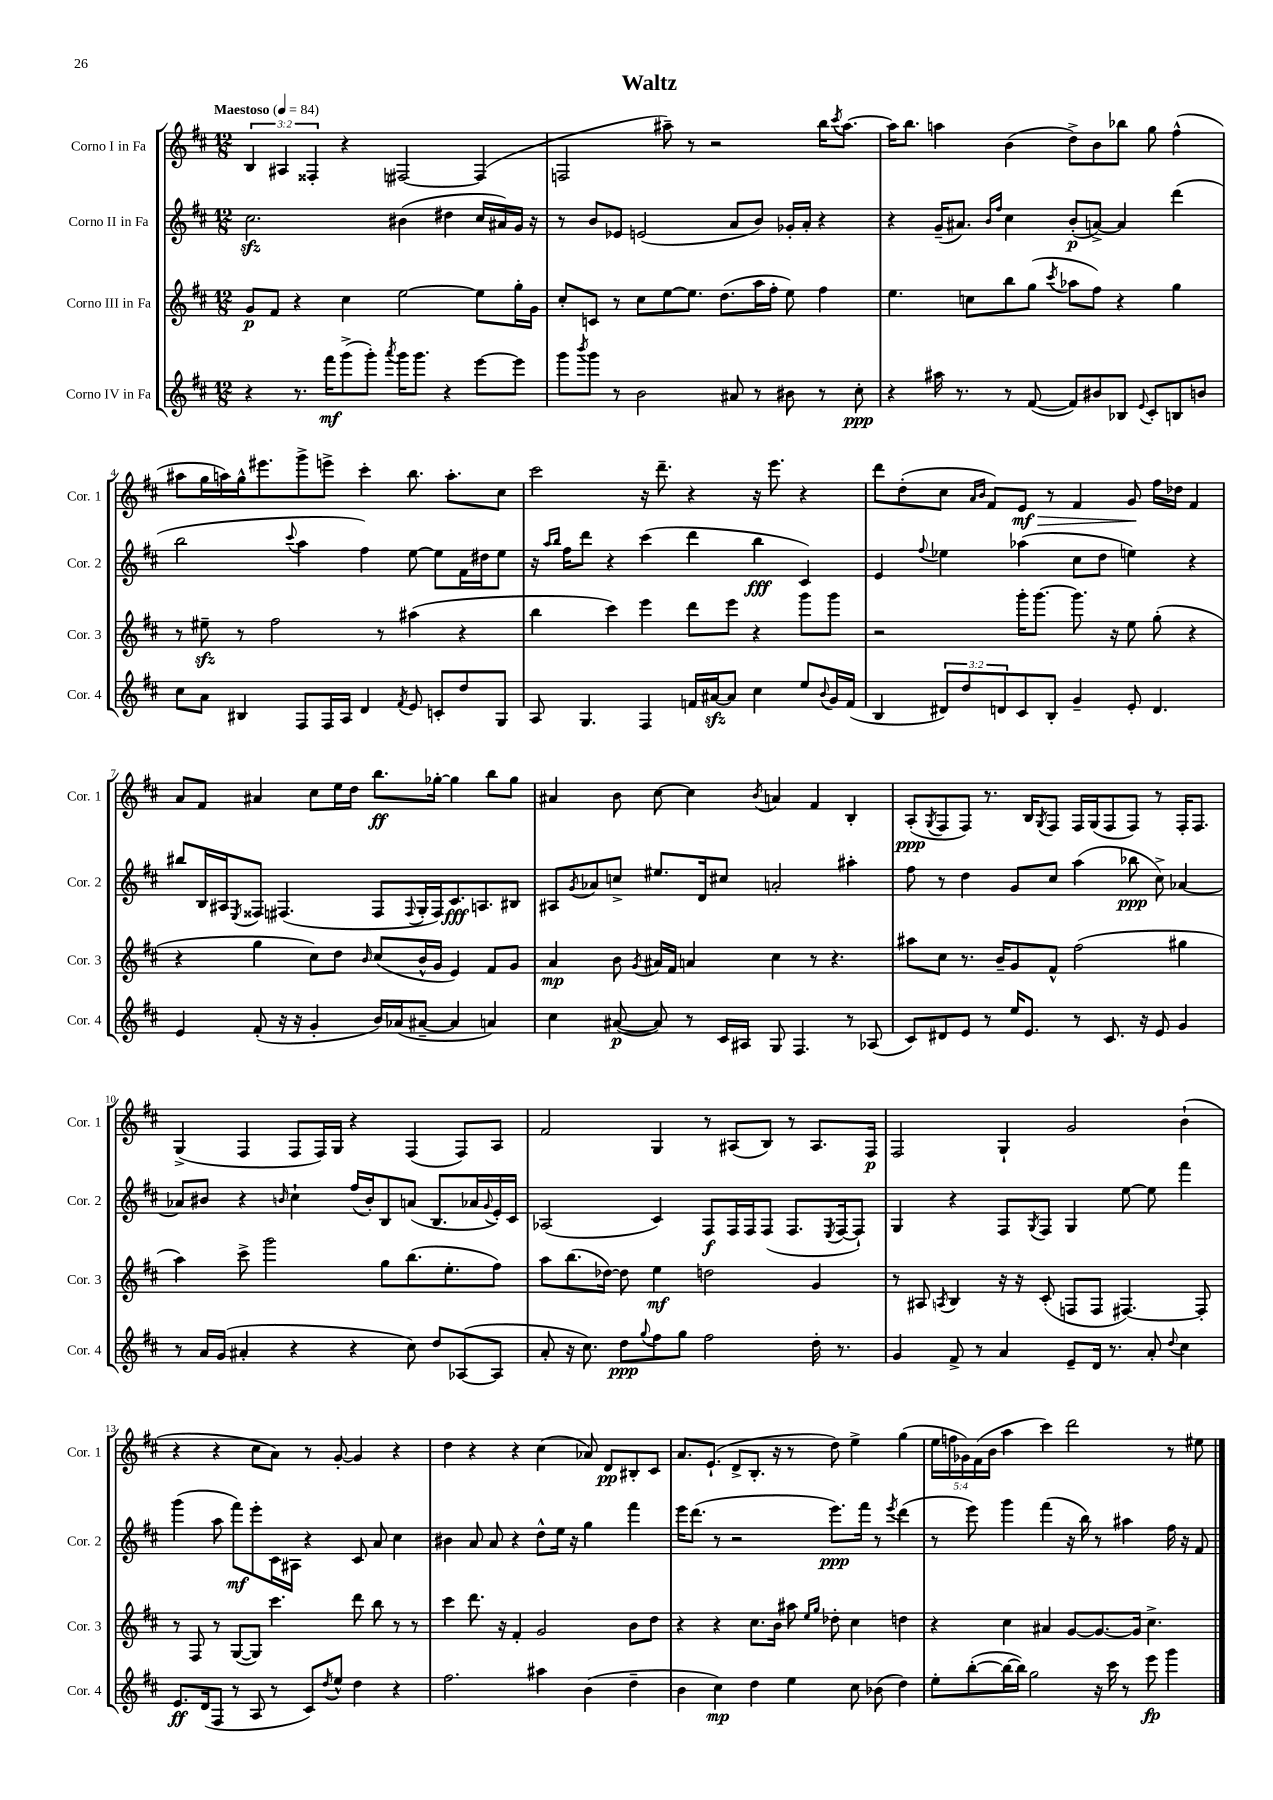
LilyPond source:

\header { title = "Waltz" }
<<
\new StaffGroup <<
\new Staff = "s0" \with { instrumentName = "Corno I in Fa" shortInstrumentName = "Cor. 1" } {
    \clef treble \key d \major \numericTimeSignature \time 12/8 \override Staff.TupletNumber.text = #tuplet-number::calc-fraction-text \tempo "Maestoso" 4 = 84
    \tuplet 3/2 { b4 ais4 fisis4-. } r4 fis2~ fis4( |
    f2 ais''8--) r8 r2 b''16 \acciaccatura { cis'''8 } ais''8.~ |
    ais''16 b''8. a''4 b'4( d''8->) b'8 bes''8 g''8 fis''4-^( |
    ais''8 g''16 a''16) g''16-^ eis'''8. g'''8-> e'''8-> cis'''4-. b''8. a''8.-. cis''8 |
    cis'''2 r16 d'''8.-- r4 r16 e'''8. r4 |
    d'''8 d''8-.( cis''8 \grace { a'16 b'16 } fis'8) e'8\mf\> r8 fis'4 g'8\! fis''16 des''16 fis'4 |
    a'8 fis'8 ais'4 cis''8 e''16 d''16 b''8.\ff ges''16~-. ges''4 b''8 ges''8 |
    ais'4 b'8 cis''8~ cis''4 \acciaccatura { b'8 } a'4 fis'4 b4-. |
    a8-.\ppp( \acciaccatura { g8 } fis8 fis8) r8. b16 \acciaccatura { g8 } fis8 fis16 g16( fis8 fis8) r8 fis16-. fis8. |
    g4->( fis4 fis8 fis16) g16 r4 fis4( fis8) a8 |
    fis'2 g4 r8 ais8( b8) r8 ais8. fis16\p |
    fis2 g4-! g'2 b'4-!( |
    r4 r4 cis''8 a'8) r8 g'8~-. g'4 r4 |
    d''4 r4 r4 cis''4( aes'8) d'8\pp bis8-. cis'8 |
    a'8. e'8.-!( d'8-> b8.-. r16 r8 d''8) e''4-> g''4( |
    \tuplet 5/4 { e''16 f''16 ges'16) fis'16( b'16 } a''4 cis'''4) d'''2 r8 eis''8 \bar "|." |
}
\new Staff = "s1" \with { instrumentName = "Corno II in Fa" shortInstrumentName = "Cor. 2" } {
    \clef treble \key d \major \numericTimeSignature \time 12/8
    cis''2.\sfz bis'4( dis''4 cis''16 ais'16) g'16 r16 |
    r8 b'8 ees'8 e'2( a'8 b'8) ges'16-. a'16-. r4 |
    r4 g'16--( ais'8.) \grace { b'16 fis''16 } cis''4 b'8-.\p( a'8~->) a'4 d'''4( |
    b''2 \appoggiatura { cis'''8 } a''4 fis''4) e''8~ e''8 fis'16 dis''16 e''8 |
    r16 \grace { a''16 b''16 } fis''16 d'''8 r4 cis'''4( d'''4 b''4\fff cis'4) |
    e'4 \appoggiatura { fis''8 } ees''4 aes''4( cis''8 d''8 e''4) r4 |
    bis''8 b16 ais16 \acciaccatura { e8 } fisis8 fis4.( fis8 \appoggiatura { fis8 } g16-. fis16) cis'8.\fff a8. bis8 |
    ais8 \acciaccatura { g'8 } aes'8 c''8-> eis''8. d'16 cis''8 a'2-. ais''4-. |
    fis''8 r8 d''4 g'8 cis''8 a''4( bes''8\ppp cis''8->) aes'4~ |
    aes'8 bis'8 r4 \grace { b'16 } cis''4-! fis''16( b'16-.) b8 a'8( b8. aes'16 \appoggiatura { g'8 } e'16-.) cis'16 |
    aes2( cis'4) fis8\f fis16 fis16 fis8( fis8. \acciaccatura { e8 } fis16~ fis8-!) |
    g4 r4 fis8 \acciaccatura { g8 } fis8 g4 e''8~ e''8 fis'''4 |
    g'''4( a''8 fis'''8\mf) e'''8-. cis'16 ais16 r4 cis'8 a'8 cis''4 |
    bis'4 a'8 a'8 r4 d''8-^ e''16 r16 g''4 fis'''4 |
    e'''16 d'''8.( r8 r2 e'''8.\ppp) fis'''16 r8 \acciaccatura { e'''8 } d'''4( |
    r8 e'''8) g'''4 fis'''4( r16 b''16) r8 ais''4 fis''16 r16 fis'8 \bar "|." |
}
\new Staff = "s2" \with { instrumentName = "Corno III in Fa" shortInstrumentName = "Cor. 3" } {
    \clef treble \key d \major \numericTimeSignature \time 12/8
    g'8\p fis'8 r4 cis''4 e''2~ e''8 g''16-. g'16 |
    cis''8-. c'8 r8 cis''8 e''8~ e''8. d''8.( a''16 fis''16-. e''8) fis''4 |
    e''4. c''8 b''8 g''8( \acciaccatura { cis'''8 } aes''8 fis''8) r4 g''4 |
    r8 eis''8--\sfz r8 fis''2 r8 ais''4( r4 |
    b''4 cis'''4) e'''4 d'''8 e'''8 r4 g'''8 g'''8 |
    r2 g'''16-. g'''8.~ g'''8. r16 e''8 g''8-.( r4 |
    r4 g''4 cis''8) d''8 \grace { b'16 } cis''8( b'16-^ g'16 e'4) fis'8 g'8 |
    a'4\mp b'8 \acciaccatura { g'8 } ais'16 fis'16 a'4 cis''4 r8 r4. |
    ais''8 cis''8 r8. b'16-- g'8 fis'8-^ fis''2( gis''4 |
    a''4) cis'''8-> g'''2 g''8 b''8.( e''8.-. fis''8) |
    a''8 b''8.( des''16~) des''8 e''4\mf d''2 g'4 |
    r8 ais8 \acciaccatura { a8 } b4 r16 r16 cis'8-.( f8 f8 fis4.~) fis8-. |
    r8 fis8 r8 g8~( g8) cis'''4. d'''8 b''8 r8 r8 |
    cis'''4 d'''8. r16 fis'4-. g'2 b'8 d''8 |
    r4 r4 cis''8. b'16 ais''8 \grace { e''16 g''16 } des''8-. cis''4 d''4 |
    r4 cis''4 ais'4 g'8~ g'8.~ g'16 cis''4.-> \bar "|." |
}
\new Staff = "s3" \with { instrumentName = "Corno IV in Fa" shortInstrumentName = "Cor. 4" } {
    \clef treble \key d \major \numericTimeSignature \time 12/8 \override Staff.TupletNumber.text = #tuplet-number::calc-fraction-text
    r4 r8. fis'''16\mf g'''8->( g'''8-.) \acciaccatura { a'''8 } g'''16 g'''8. r4 e'''8~ e'''8 |
    g'''8 \acciaccatura { b'''8 } g'''8 r8 b'2 ais'8 r8 bis'8 r8 cis''8-.\ppp |
    r4 ais''16 r8. r8 fis'8~( fis'8) bis'8 bes8 \appoggiatura { e'8 } cis'8-. b8 b'8 |
    cis''8 a'8 bis4 fis8 fis16 a16 d'4 \acciaccatura { fis'8 } e'8 c'8-. d''8 g8 |
    a8 g4. fis4 f'16 ais'16~\sfz ais'8 cis''4 e''8 \appoggiatura { b'8 } g'16 f'16( |
    b4 \tuplet 3/2 { dis'8) d''8 d'8 } cis'8 b8-. g'4-- e'8-. d'4. |
    e'4 fis'8-.( r16 r16 g'4-. b'16) aes'16( ais'8~-- ais'4 a'4) |
    cis''4 ais'8~\p( ais'8) r8 cis'16 ais16 g8 fis4. r8 aes8( |
    cis'8) dis'8 e'8 r8 e''16 e'8. r8 cis'8. r16 e'8 g'4 |
    r8 a'16 g'16( ais'4-. r4 r4 cis''8) d''8 aes8~( aes8 |
    a'8-. r16 cis''8.) d''8\ppp \appoggiatura { g''8 } fis''8 g''8 fis''2 d''16-. r8. |
    g'4 fis'8-> r8 a'4 e'8-- d'16 r8. a'8-. \appoggiatura { d''8 } cis''4 |
    e'8.\ff d'16( fis8 r8 a8 r8 cis'8) \acciaccatura { d''8 } e''8-^ d''4 r4 |
    fis''2. ais''4 b'4( d''4-- |
    b'4 cis''4\mp) d''4 e''4 cis''8 bes'8( d''4) |
    e''8-. b''8~-.( b''16~ b''16) g''2 r16 cis'''16 r8 e'''8\fp g'''4 \bar "|." |
}
>>
>>
